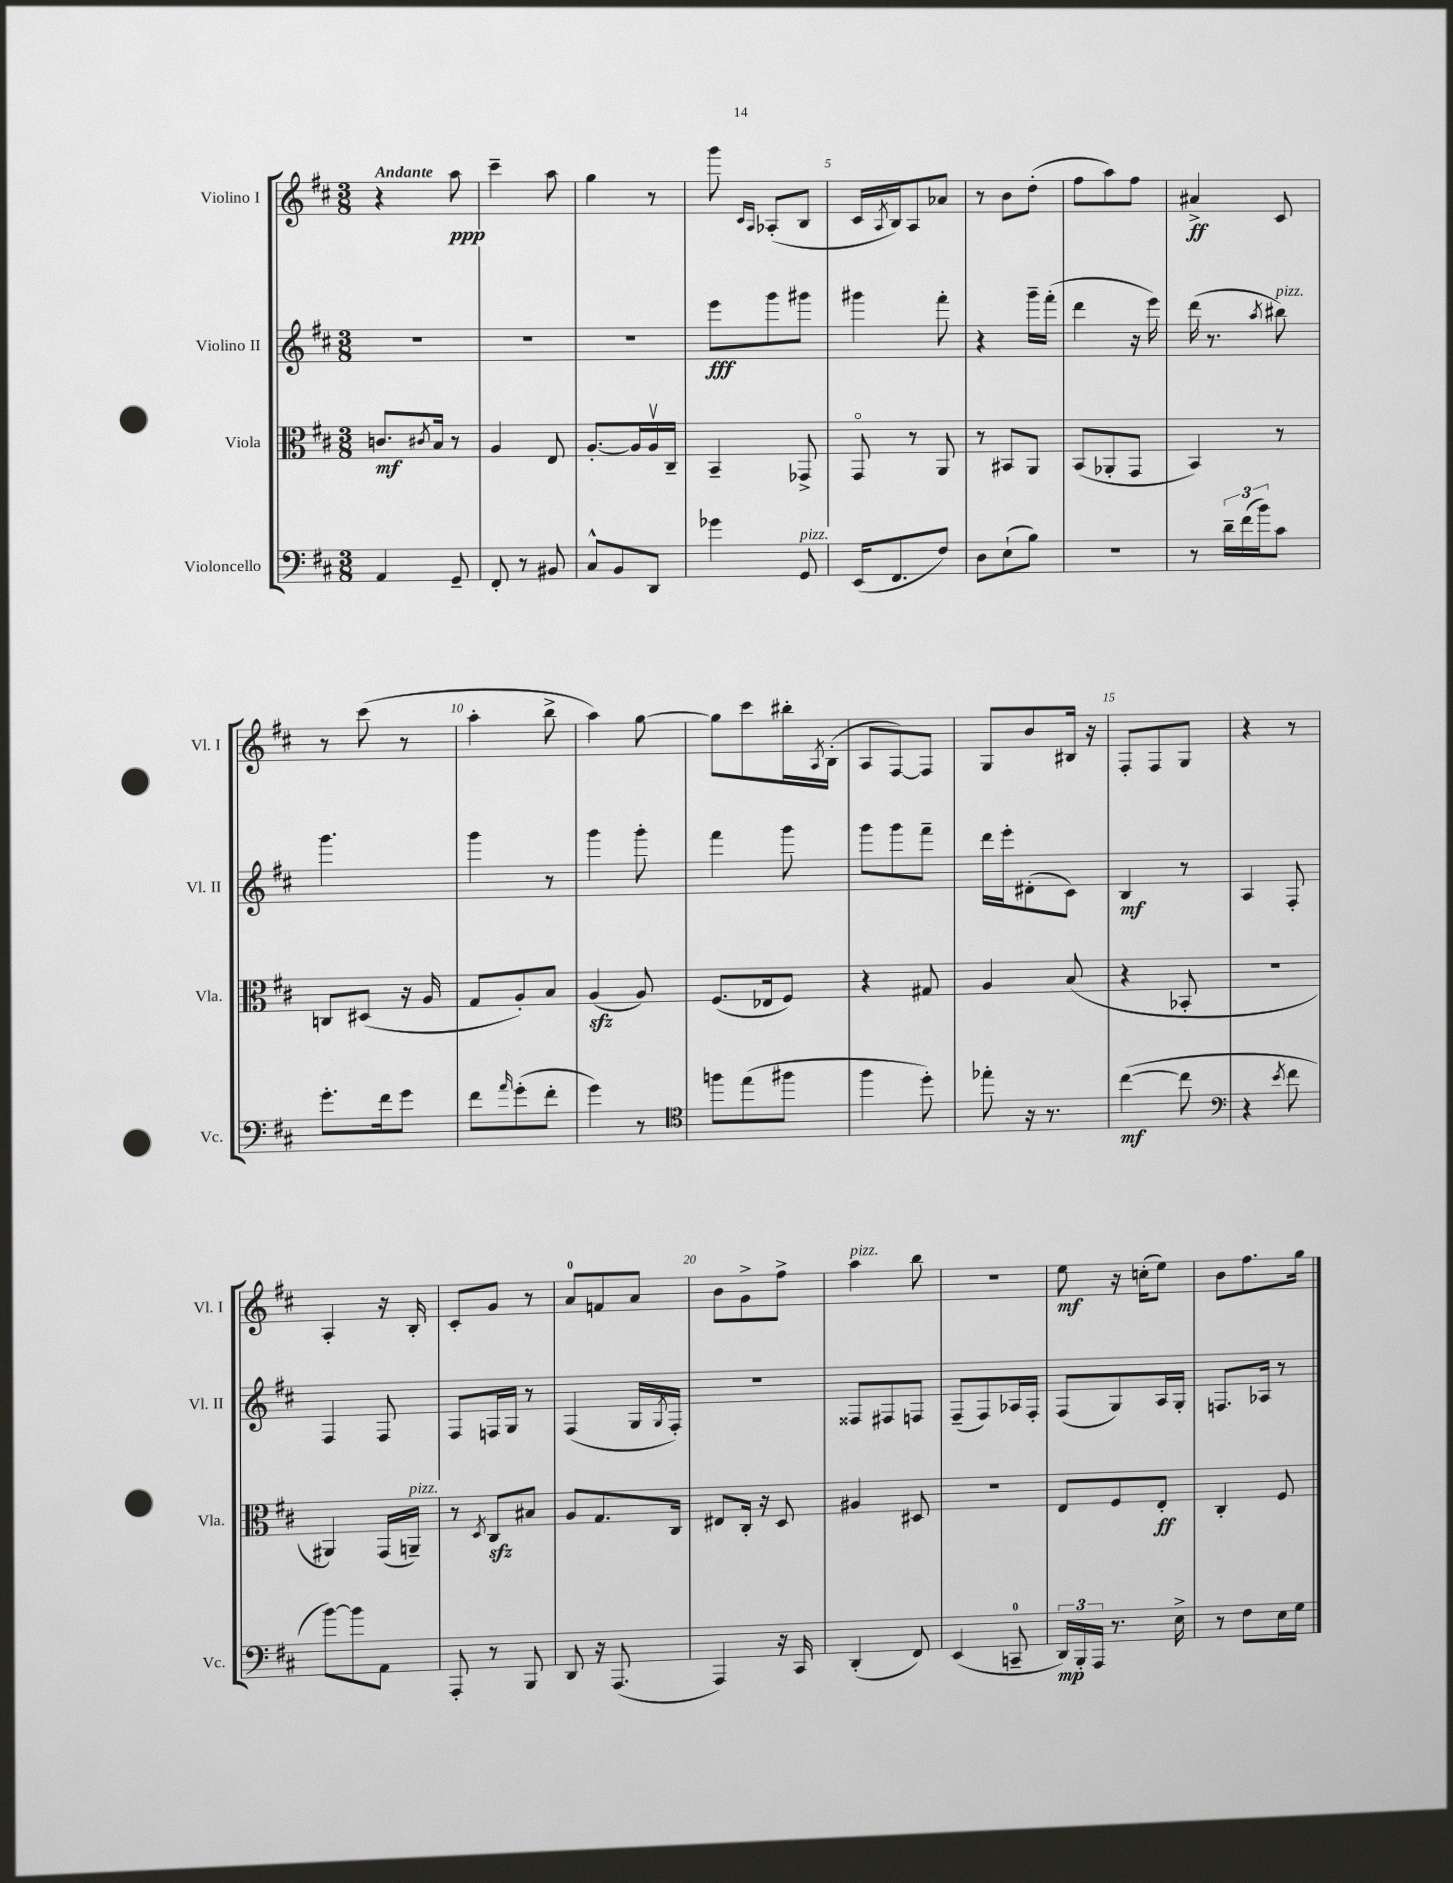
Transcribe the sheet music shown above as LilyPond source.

<<
\new StaffGroup <<
\new Staff = "s0" \with { instrumentName = "Violino I" shortInstrumentName = "Vl. I" } {
    \clef treble \key d \major \numericTimeSignature \time 3/8 \tempo "Andante"
    r4 a''8\ppp |
    cis'''4-- a''8 |
    g''4 r8 |
    g'''8 \grace { cis'16 a16 } aes8-.( b8 |
    cis'16 \acciaccatura { a8 } b16) a8 aes'8 |
    r8 b'8 d''8-.( |
    fis''8 a''8) fis''8 |
    ais'4->\ff cis'8 |
    r8 cis'''8( r8 |
    a''4-. b''8-> |
    a''4) g''8~ |
    g''8 cis'''8 bis''16-. \acciaccatura { a8 } b16-.( |
    a8 fis8~) fis8 |
    g8 b'8 bis16 r16 |
    fis8-. fis8 g8 |
    r4 r8 |
    a4-. r16 b16-. |
    cis'8-. g'8 r8 |
    a'8-0 f'8 a'8 |
    b'8 g'8-> fis''8-> |
    a''4^\markup { \italic "pizz." } b''8 |
    R4. |
    e''8\mf r16 c''16-.( e''8) |
    b'8 fis''8. g''16 \bar "|." |
}
\new Staff = "s1" \with { instrumentName = "Violino II" shortInstrumentName = "Vl. II" } {
    \clef treble \key d \major \numericTimeSignature \time 3/8
    R4. |
    R4. |
    R4. |
    e'''8\fff g'''8 gis'''8 |
    gis'''4 fis'''8-. |
    r4 g'''16-- fis'''16-.( |
    d'''4 r16 e'''16) |
    d'''16( r8. \acciaccatura { a''8 } bis''8^\markup { \italic "pizz." }) |
    g'''4. |
    g'''4 r8 |
    g'''4 g'''8-. |
    fis'''4 g'''8 |
    g'''8 g'''8 fis'''8-- |
    d'''16 e'''16-. dis'8-.( cis'8) |
    b4\mf r8 |
    a4 fis8-. |
    fis4 fis8 |
    fis8 f16 g16 r8 |
    fis4( g16 \acciaccatura { g8 } fis16-.) |
    R4. |
    fisis8 fis8 f8 |
    fis8--( fis8) aes16 fis16-. |
    fis8( g8) a16 g16-. |
    f8. aes16 r8 \bar "|." |
}
\new Staff = "s2" \with { instrumentName = "Viola" shortInstrumentName = "Vla." } {
    \clef alto \key d \major \numericTimeSignature \time 3/8
    c'8.\mf \acciaccatura { cis'8 } b16 r8 |
    a4 e8 |
    a8.~-. a16 a16\upbow cis16-- |
    b,4-- ges,8-> |
    g,8\flageolet r8 a,8 |
    r8 bis,8 a,8 |
    b,8( aes,8-. g,8 |
    b,4) r8 |
    c8 dis8( r16 a16 |
    g8 a8-.) b8 |
    a4\sfz( a8) |
    fis8.( ees16 fis8) |
    r4 gis8 |
    a4 b8( |
    r4 bes,8-. |
    R4. |
    ais,4) g,16( a,16--^\markup { \italic "pizz." }) |
    r8 \acciaccatura { d8 } cis8\sfz bis8 |
    a8 g8. cis16 |
    eis8 cis16-. r16 d8 |
    ais4 dis8 |
    R4. |
    e8 fis8 e8-.\ff |
    cis4-. fis8 \bar "|." |
}
\new Staff = "s3" \with { instrumentName = "Violoncello" shortInstrumentName = "Vc." } {
    \clef bass \key d \major \numericTimeSignature \time 3/8
    a,4 g,8-- |
    fis,8-. r8 bis,8 |
    cis8-^ b,8 d,8 |
    ges'4 g,8^\markup { \italic "pizz." } |
    e,16( fis,8. fis8) |
    d8 e8-!( b8) |
    R4. |
    r8 \tuplet 3/2 { d'16-- fis'16( b'16) } cis'8 |
    g'8.-. fis'16 g'8 |
    fis'8 \grace { a'16 } g'8-.( fis'8-. |
    g'4) r8 |
    \clef tenor f''8 e''8( fis''8 |
    fis''4 d''8-.) |
    ees''8-. r16 r8. |
    cis''4~\mf( cis''8 |
    \clef bass r4 \acciaccatura { e'8 } fis'8 |
    b'8~) b'8 a,8 |
    a,,8-. r8 b,,8 |
    d,8 r16 a,,8.( |
    a,,4) r16 cis,16 |
    d,4-.( fis,8) |
    e,4( c,8-0-- |
    \tuplet 3/2 { d,16\mp) b,,16-. a,,16 } r8. e16-> |
    r8 fis8 e16 g16 \bar "|." |
}
>>
>>
\layout { \context { \Score \override BarNumber.break-visibility = ##(#f #t #t) barNumberVisibility = #(every-nth-bar-number-visible 5) } }
